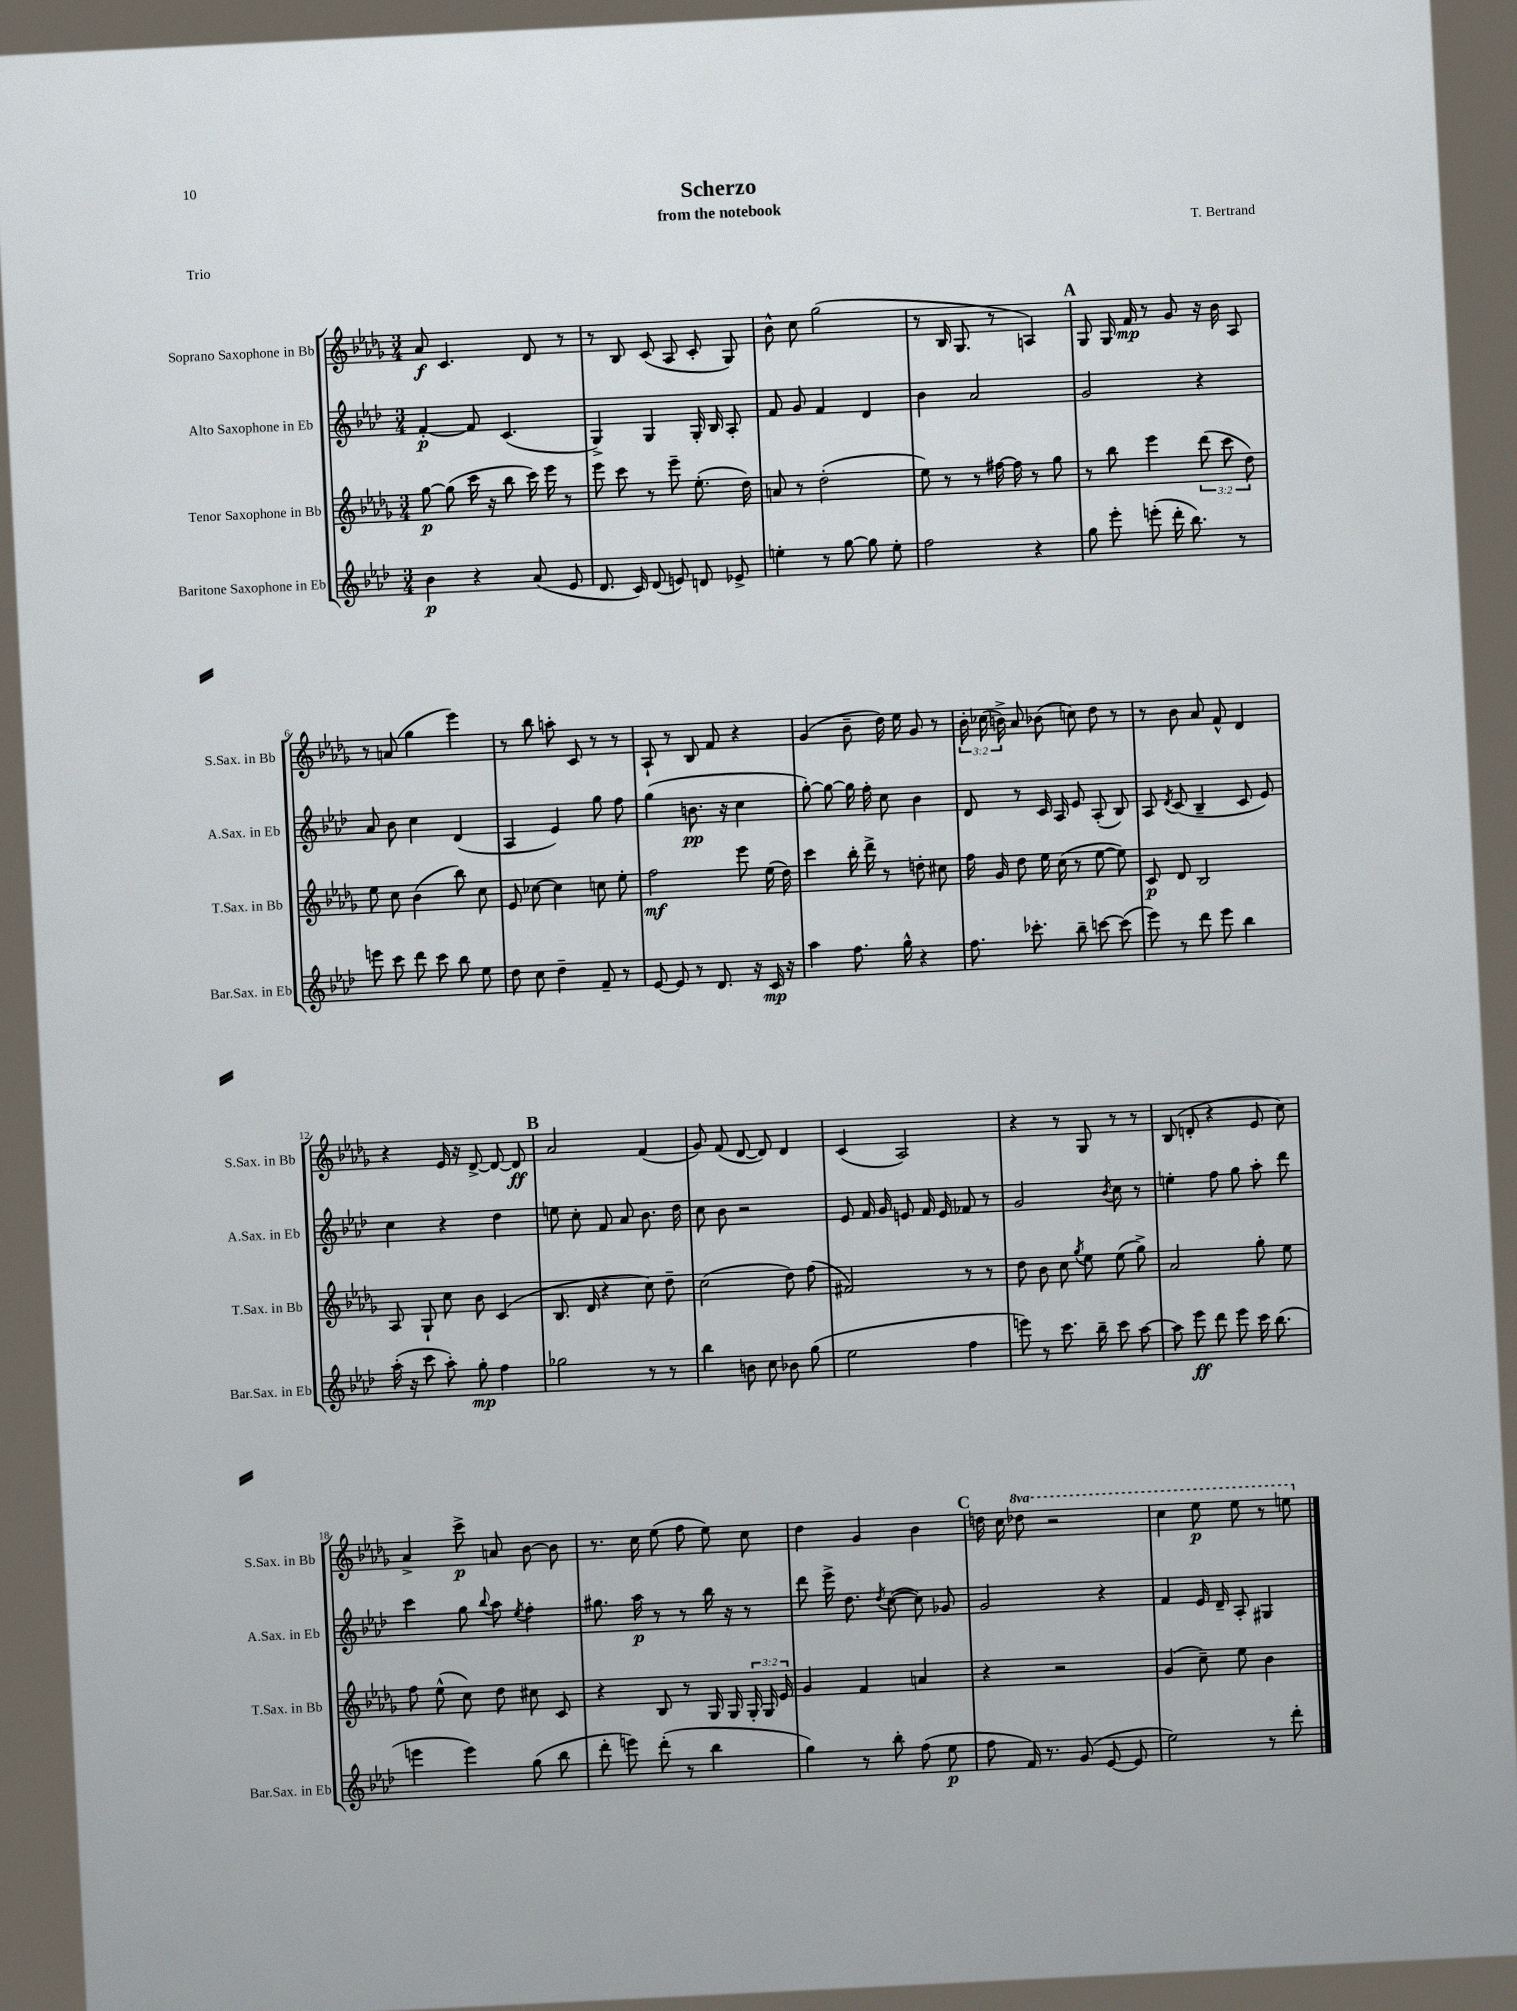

**kern	**kern	**kern	**kern
*staff4	*staff3	*staff2	*staff1
*clefG2	*clefG2	*clefG2	*clefG2
*k[b-e-a-d-]	*k[b-e-a-d-g-]	*k[b-e-a-d-]	*k[b-e-a-d-g-]
*M3/4	*M3/4	*M3/4	*M3/4
4b-\	[8gg-\	[4f'/	8a-/
.	(8gg-\]	.	4.c/
4r	16ccc\	8f/]	.
.	16r	.	.
.	8bb-\	(4.c/	.
(8a-/	16ccc\)	.	8d-/
.	16eee-\	.	.
8e-/	8r	.	8r
=	=	=	=
8.d-/	8eee-\	4G^/)	8r
.	8ccc\	.	8B-/
16c/)	.	.	.
(8d-/	8r	4G/	(8c/
8e/)	8eee-~\	.	8A-/
8d/	(8.ee-'\	16G'/	8c'/
.	.	16B-/	.
8e-^/	.	8A-'/	8G-/)
.	16dd-\)	.	.
=	=	=	=
4ee'\	8a/	8f/	8b-^^\
.	8r	8g/	8cc\
8r	(2dd-'\	4f/	(2gg-\
[8gg\	.	.	.
8gg\]	.	4d-/	.
8ee'\	.	.	.
=	=	=	=
2ff\	8ee-\)	4b-\	8r
.	8r	.	16B-/
.	.	.	8.G-/
.	8r	2a-/	.
.	[16ff#\	.	8r
.	16ff#\]	.	.
4r	8r	.	4A/)
.	8gg-\	.	.
=	=	=	=
8gg\	8r	2g/	8G-/
8eee-'\	8bb-\	.	16G-/
.	.	.	16f/
(8eee'\	4eee-\	.	8r
16ddd-'\	.	.	8g-/
8.bb-\)	.	.	.
.	(12ddd-\	4r	16r
.	.	.	16b-\
.	12ccc\	.	.
8r	.	.	8A-/
.	12dd-\)	.	.
=	=	=	=
8eee\	8ee-\	8a-/	8r
8ccc\	8cc\	8b-\	(8a/
8ddd-\	(4b-\	4cc\	4gg-\
8ccc\	.	.	.
8bb-\	8bb-\)	(4d-/	4eee-\)
8ee-\	8cc\	.	.
=	=	=	=
8dd-\	8e-/	4A-/	8r
8cc\	[8cc-\	.	8bb-\
4dd-~\	4cc-\]	4e-/)	8aa'\
.	.	.	8c/
8f~/	8cc\	8gg\	8r
8r	8ee-'\	8ff\	8r
=	=	=	=
[8e-/	2ff\	(4gg\	8A-`/
8e-/]	.	.	8r
8r	.	8.b\	8B-/
8.d-/	.	.	8f/
.	.	16r	.
.	8eee-\	4cc\	4r
16r	.	.	.
16c/	(16ee-\	.	.
16r	16dd-\)	.	.
=	=	=	=
4aa-\	4ccc\	[8gg'\)	(4g-/
.	.	8gg\_	.
8.ff\	16bb-'\	16gg\]	8b-~\
.	16ddd-^\	16ff'\	.
.	8r	8cc\	16dd-\)
16gg^^\	.	.	16ee-\
4r	8dd'\	4b-\	8g-/
.	8cc#\	.	8r
=	=	=	=
8.ff\	16ff\	8d-/	24b-'\
.	.	.	(24cc-\
.	16g-/	.	.
.	.	.	24b^\)
.	8dd-\	8r	8a-/
8.ccc-'\	.	.	.
.	16ee-\	16c/	(8b-\
.	(16cc\	16A-/	.
8bb-~\	8r	8e-/	8cc\)
[8ccc\	[8ee-\	(8A-'/	8dd-\
(8ccc\]	8ee-\])	8B-/)	8r
=	=	=	=
8eee-\)	8c/	8A-/	8r
.	.	8qd-/	.
8r	8d-/	(8c/	8b-\
8ddd-\	2B-/	4B-~/	8a-/
8eee-\	.	.	8f^^/
4bb-\	.	8c/	4d-/
.	.	8e-/)	.
=	=	=	=
(16aa-'\	8A-/	4cc\	4r
16r	.	.	.
8ccc\	8G-`/	.	.
8aa-'\)	8cc\	4r	16e-/
.	.	.	16r
8gg'\	8b-\	.	[8d-^/
4ff\	(4c/	4dd-\	8d-/_
.	.	.	8d-/]
=	=	=	=
2gg-\	8.B-/	8ee\	2a-/
.	.	8cc'\	.
.	16d-/	.	.
.	4r	8f/	.
.	.	8a-/	.
8r	8cc\)	8.b-\	(4f/
8r	8dd-~\	.	.
.	.	16dd-\	.
=	=	=	=
4bb-\	(2cc\	8cc\	8g-/)
.	.	8b-\	(8f/
8b\	.	2r	[8d-/
8cc\	.	.	8d-/])
8b-\	8dd-\)	.	4d-/
(8gg\	(8ff\	.	.
=	=	=	=
2ee-\	2f#/)	8e-/	(4c/
.	.	16f/	.
.	.	16g/	.
.	.	8e/	2A-/)
.	.	16f/	.
.	.	16e/	.
4ff\	8r	8f-/	.
.	8r	8r	.
=	=	=	=
8eee\)	8dd-\	2g/	4r
8r	8b-\	.	.
8.ccc\	8cc\	.	8r
.	8qgg-/	.	.
.	8ee-\	.	8G-/
16bb-~\	.	.	.
.	.	8qb-/	.
8ccc\	(8ee-\	8cc\	8r
[8aa-\	8gg-^\)	8r	8r
=	=	=	=
8aa-\]	2a-/	4ee'\	(8B-/
8eee-\	.	.	8d'/
8ddd-\	.	8ff\	4r
8eee-\	.	8gg\	.
16ccc\	8gg-'\	8aa-'\	8e-/
(8.bb-\	.	.	.
.	8ee-\	8ddd-\	8cc\)
=	=	=	=
4eee\	8ff\	4ccc\	4a-^/
.	(8ee-^^\	.	.
4eee\)	8cc\)	8gg\	8ccc^\
.	.	8qqbb-/	.
.	8dd-\	8aa-\	8a/
.	.	8qee-/	.
(8gg\	8cc#\	4ff'\	[8b-\
8bb-\	8c/	.	8b-\]
=	=	=	=
8ddd-'\	4r	8.gg#\	8.r
8eee\)	.	.	.
.	.	16aa-\	16cc\
(8ddd-'\	8B-/	8r	(8ee-\
8r	8r	8r	8ff\
4bb-\	16G-/	16bb-\	8ee-\)
.	16G-/	16r	.
.	24G-'/	8r	8cc\
.	24G-/	.	.
.	24e-/	.	.
=	=	=	=
4gg\)	4g-/	8ddd-\	4dd-\
.	.	16eee-^\	.
.	.	8.dd-\	.
8r	4f/	.	4g-/
.	.	8qdd-/	.
8bb-'\	.	([8cc\	.
(8ff\	4a/	8cc\])	4b-\
8ee-\	.	8g-/	.
=	=	=	=
8ff\	4r	2g/	16dd\
.	.	.	16cc\
16f/)	.	.	8ddd-\
8.r	.	.	.
.	2r	.	2r
(8g/	.	.	.
[8e-/	.	4r	.
8e-/]	.	.	.
=	=	=	=
2ee-\)	(4g-/	4f/	4ccc\
.	8cc~\)	16e-/	8eee-\
.	.	16d-~/	.
.	8ee-\	8A-'/	8eee-\
8r	4b-\	4G#/	8r
8ddd-'\	.	.	8eee\
==	==	==	==
*-	*-	*-	*-
